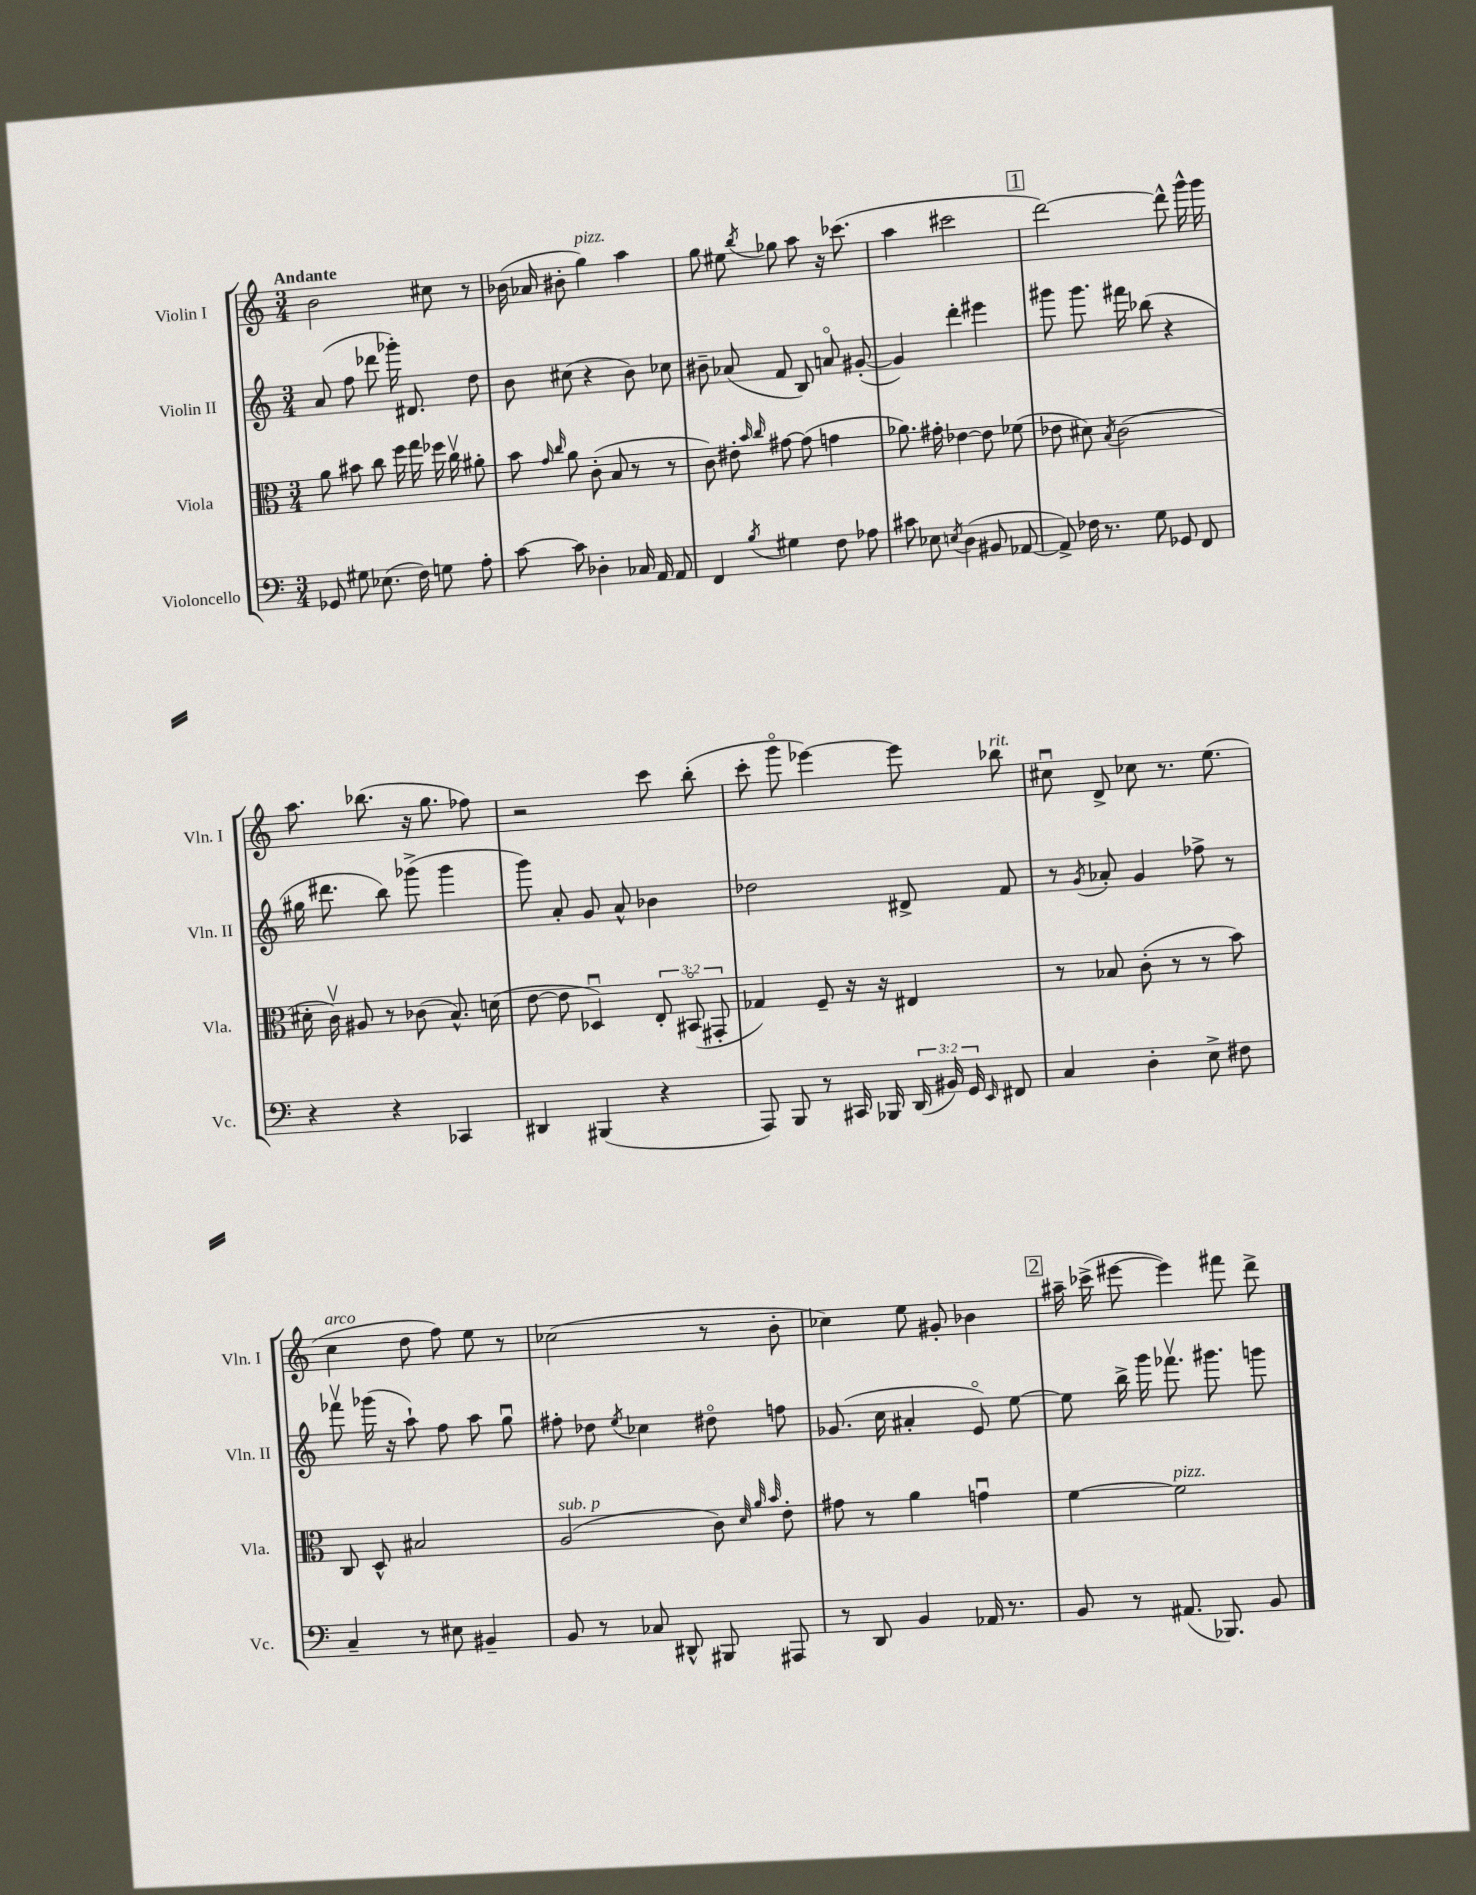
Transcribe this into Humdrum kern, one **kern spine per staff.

**kern	**kern	**kern	**kern
*staff4	*staff3	*staff2	*staff1
*clefF4	*clefC3	*clefG2	*clefG2
*k[]	*k[]	*k[]	*k[]
*M3/4	*M3/4	*M3/4	*M3/4
8GG-/	8a\	(8a/	2b\
8G#\	8b#\	8ff\	.
(8.E-\	8cc\	8ddd-\	.
.	16ff\	16ggg-'\)	.
16F\)	16gg\	8.d#/	.
8G\	16ff-\	.	8cc#\
.	16ccv\	.	.
8A'\	8a#'\	8dd\	8r
=	=	=	=
[8c\	8b\	8b\	(16b-\
.	.	.	16a-/
.	16qqg/	.	.
.	16qqcc/	.	.
8c\]	8a\	(8cc#\	8b#'\
4D-'\	(8c'\	4r	4gg\)
.	8B/	.	.
16C-/	8r	8b\)	4aa\
16AA/	.	.	.
8AA/	8r	8cc-\	.
=	=	=	=
4FF/	8c\)	8b#~\	8gg\
.	8e#'\	(8a-/	8ee#\
.	16qqb/	.	.
8qB/	16qqcc/	.	8qbb/
4G#\	[8g#\	8f/	8gg-\
.	(8g#\]	8B/)	8aa\
8F\	4g\	8ao/	16r
.	.	.	(8.ccc-\
8A-\	.	([8g#'/	.
=	=	=	=
8c#\	8.a-\)	4g#/])	4aa\
8E-\	.	.	.
.	16g#'\	.	.
8qE/	.	.	.
(4D\	[4e-\	4ddd'\	2ccc#\
8BB#/	8e-\]	4eee#\	.
[8AA-/	(8f-\	.	.
=	=	=	=
8AA-^/])	8e-\	8ggg#\	[2ddd\)
16F-\	8d#\)	8.ggg#\	.
8.r	.	.	.
.	8qB/	.	.
.	(2c\	.	.
.	.	16fff#\	.
8G\	.	(8bb-\	.
8GG-/	.	4r	8ddd^^\]
8FF/	.	.	16ggg^^\
.	.	.	16ggg\
=	=	=	=
4r	16d#'\	16gg#\	8.aa\
.	16cv\)	8.ddd#\	.
.	8A#/	.	.
.	.	.	(8.bb-\
4r	8r	8bb\)	.
.	(8c-\	(8ggg-^\	16r
.	.	.	8.gg\
4CC-/	8.B^^/)	4ggg-\	.
.	.	.	8ff-\)
.	(16d\	.	.
=	=	=	=
4DD#/	[8e\	8ggg\)	2r
.	8e\]	8a'/	.
(4BBB#/	4D-u/)	8g/	.
.	.	8a^^/	.
4r	12E'/	4b-\	8ccc\
.	(12BB#o/	.	.
.	.	.	(8bb'\
.	12GG#'/	.	.
=	=	=	=
8AAA/)	4G-/)	2dd-\	8ccc'\
8BBB/	.	.	8gggo\
8r	8F~/	.	[4eee-\)
16CC#/	16r	.	.
16BBB-/	16r	.	.
(24DD/	4E#/	8d#^/	8eee-\]
24BB#/)	.	.	.
24GG/	.	.	.
16qqEE/	.	.	.
8FF#/	.	8f/	8bb-\
=	=	=	=
4C/	8r	8r	8cc#u\
.	.	8qg/	.
.	8B-/	8a-'/	8d^/
4D'\	(8c'\	4g/	8cc-\
.	8r	.	8.r
8E^\	8r	8ff-^\	.
.	.	.	(8.ee\
8F#\	8b\)	8r	.
=	=	=	=
4C~/	8C/	8fff-v\	4cc\
.	8D^^/	(16ggg-\	.
.	.	16r	.
8r	2B#/	8aa`\)	8dd\
8E#\	.	8ff\	8ff\)
4BB#~/	.	8aa\	8ee\
.	.	8ggu\	8r
=	=	=	=
8BB/	(2A/	8ff#'\	(2cc-\
8r	.	8dd-\	.
.	.	8qee/	.
8C-/	.	4cc-\	.
8DD#^^/	.	.	.
8BBB#/	8c\)	8dd#o\	8r
.	32qqd/	.	.
.	32qqa/	.	.
.	32qqb/	.	.
8AAA#/	8e'\	8ff\	8b'\
=	=	=	=
8r	8g#\	(8.g-/	4cc-\)
8DD/	8r	.	.
.	.	16cc\	.
4BB/	4a\	4a#'/	8ee\
.	.	.	8g#'/
16AA-/	4gu\	8eo/)	4b-\
8.r	.	.	.
.	.	[8ee\	.
=	=	=	=
8BB/	[4f\	8ee\]	16aa#~\
.	.	.	(16ccc-^\
8r	.	16bb^\	[8eee#\
.	.	16ggg\	.
(8.AA#/	2f\]	8.fff-v\	4eee#\])
8.BBB-/)	.	8.ggg#\	.
.	.	.	8fff#\
8BB/	.	8ggg\	8ddd^\
==	==	==	==
*-	*-	*-	*-
